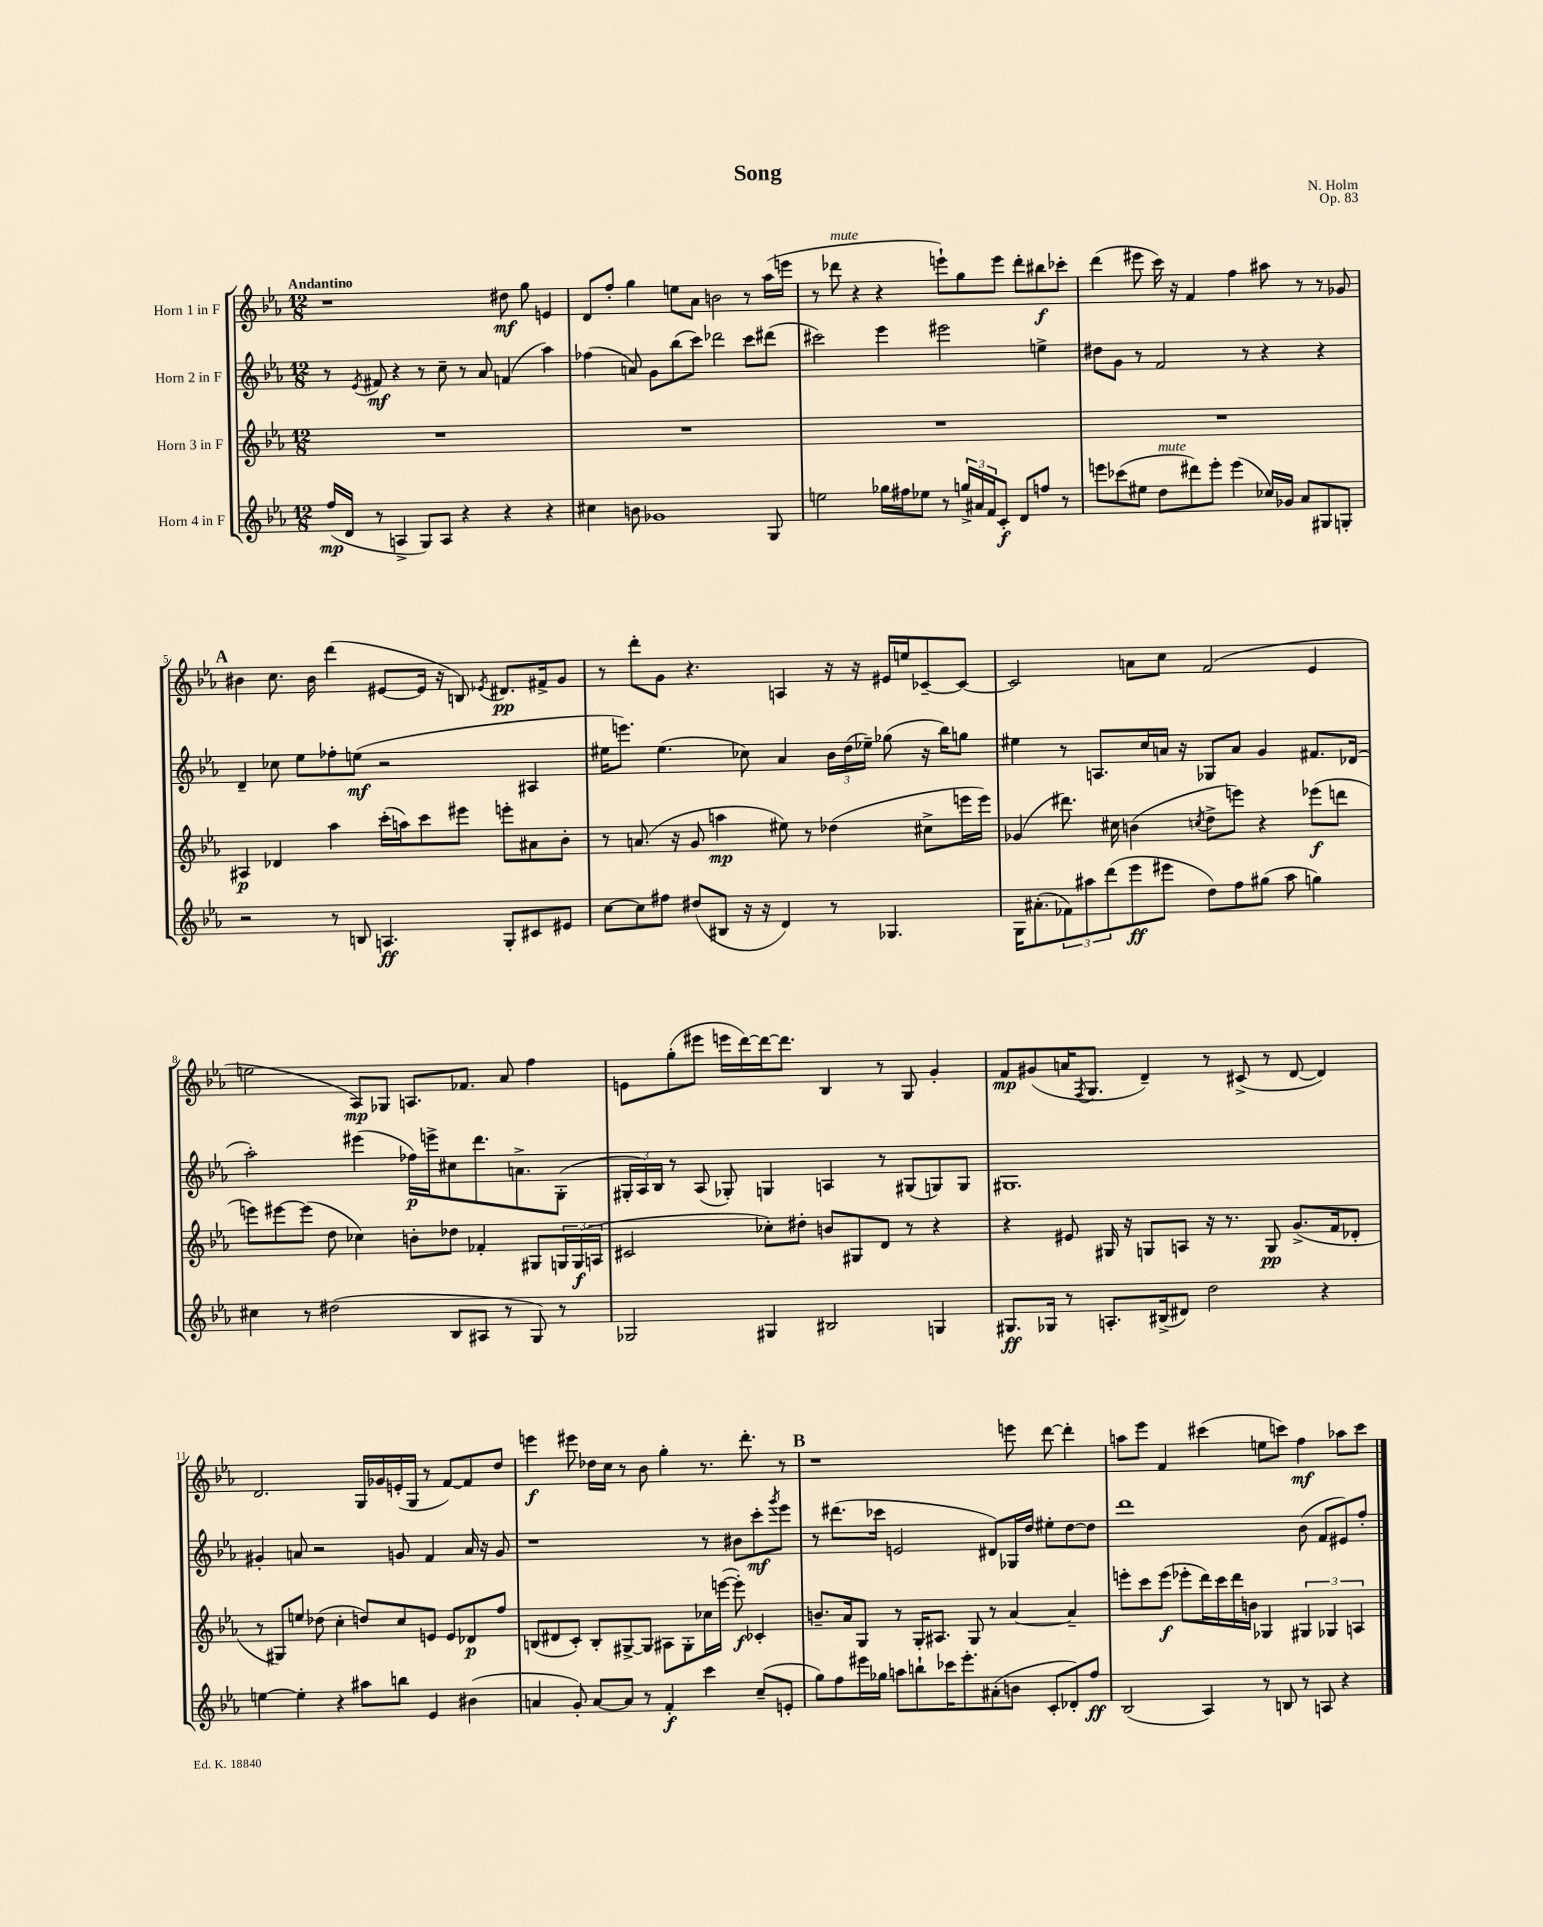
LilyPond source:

\header { title = "Song" composer = "N. Holm" opus = "Op. 83" }
<<
\new StaffGroup <<
\new Staff = "s0" \with { instrumentName = "Horn 1 in F" } {
    \clef treble \key ees \major \numericTimeSignature \time 12/8 \tempo "Andantino"
    r1 dis''8\mf g''8 e'4 |
    d'8 f''8-. g''4 e''8 aes'8 b'2 r8 aes''16( e'''16 |
    r8 des'''8^\markup { \italic "mute" } r4 r4 e'''8-!) g''8 e'''8 des'''8-. bis''8\f ces'''8-. |
    d'''4( eis'''8 c'''16) r16 f'4 f''4 ais''8 r8 r8 ges'8 |
    \mark \markup { \bold "A" } bis'4 c''8. bis'16 d'''4( eis'8~ eis'16 r16 b8) \acciaccatura { ees'8 } dis'8.\pp fis'16-> g'8 |
    r8 d'''8-. g'8 r4. a4 r16 r16 eis'16 e''16 ces'8~-- ces'8~ |
    ces'2 a'8 c''8 f'2( ees'4 |
    e''2 aes8\mp) ges8 a8. fes'8. aes'8 f''4 |
    e'8 g''8-.( eis'''8 e'''16 d'''16~) d'''16~ d'''8. bes4 r8 g8 g'4-. |
    f'8\mp gis'8( a'16 \acciaccatura { f8 } g8. d'4--) r8 cis'8->( r8 d'8~ d'4) |
    d'2. g16 ges'16 e'16-.( g16 r8 f'8~) f'8 d''8 |
    e'''4\f eis'''8 des''16 c''16 r8 bes'8 g''4-. r8. d'''8.-. r8 |
    \mark \markup { \bold "B" } r1 e'''8 d'''8~ d'''4-. |
    a''8 ees'''8 f'4 cis'''4( e''8 c'''8) f''4\mf aes''8 c'''8 \bar "|." |
}
\new Staff = "s1" \with { instrumentName = "Horn 2 in F" } {
    \clef treble \key ees \major \numericTimeSignature \time 12/8
    r8 \acciaccatura { ees'8 } fis'8\mf r4 r8 c''8-- r8 aes'8 f'4( aes''4) |
    fes''4( a'8) g'8 bes''8( c'''8) des'''2 c'''8 dis'''8( |
    cis'''2) ees'''4 eis'''2 e''4-> |
    dis''8 g'8 r8 f'2 r8 r4 r4 |
    \mark \markup { \bold "A" } d'4-- ces''8 ees''8 fes''8-. e''8\mf( r2 ais4 |
    eis''16 e'''8.) eis''4.( ces''8) aes'4 \tuplet 3/2 { bes'16 d''16( ees''16--) } ges''8( r16 bes''16) g''8 |
    eis''4 r8 a8. c''16 a'16 r16 ges8 a'8 g'4 fis'8. des'16( |
    aes''2-.) eis'''4( fes''16\p) e'''16-> cis''8 d'''8. a'8.-> g8-.( |
    \tuplet 3/2 { gis16-. aes16) bes16 } r8 aes8( ges8-.) g4 a4 r8 gis8( g8) g8 |
    gis1. |
    gis'4-. a'8 r2 g'8 f'4 a'16 r16 g'8 |
    r1 r8 bis'8 c'''8-.\mf \acciaccatura { g'''8 } ees'''8 |
    \mark \markup { \bold "B" } r8 dis'''8.( ces'''16 e'2 dis'8) ges16 d''16 eis''8-. d''8~ d''8 |
    d'''1 bes'8( f'8 eis'8) f''8-. \bar "|." |
}
\new Staff = "s2" \with { instrumentName = "Horn 3 in F" } {
    \clef treble \key ees \major \numericTimeSignature \time 12/8
    R1. |
    R1. |
    R1. |
    R1. |
    \mark \markup { \bold "A" } ais4\p des'4 aes''4 c'''16-.( a''16) c'''8 eis'''8 e'''8-. ais'8 bes'8-. |
    r8 a'8.( r16 g'8 a''4\mp eis''8) r8 des''4( cis''8-> e'''16 e'''16) |
    ges'4( dis'''8.) cis''16 b'4( \acciaccatura { c''8 } d''8-> e'''8) r4 ees'''8\f( d'''8 |
    e'''8) eis'''8~ eis'''8( d''8 ces''4) b'8-. des''8 fes'4-. gis8 \tuplet 3/2 { g16 g16\f( a16 } |
    cis'2 ces''8-.) dis''8-. b'8 gis8 d'8 r8 r4 |
    r4 eis'8 gis16 r16 g8 a8 r16 r8. g8\pp g'8.->( f'16 des'8-. |
    r8 gis8) e''8 des''8( c''4-. d''8) c''8 e'8 e'8 des'8\p f''8 |
    b8( dis'8 c'8-.) b8-. gis8~-> gis8 ais8 gis8-. ces''16 e'''16~( e'''8-.\f) ces'4-. |
    \mark \markup { \bold "B" } b'8.-- aes'16 g8 r8 g16-. ais8. g8 r8 aes'4~ aes'4-- |
    e'''8-. c'''8 e'''8\f( ees'''8-. d'''16) c'''16 d'''16 b'16 ges4 \tuplet 3/2 { gis4 ges4 a4 } \bar "|." |
}
\new Staff = "s3" \with { instrumentName = "Horn 4 in F" } {
    \clef treble \key ees \major \numericTimeSignature \time 12/8
    f''16\mp( d'16 r8 a4-> g8) a8 r4 r4 r4 |
    cis''4 b'8 ges'1 g8 |
    e''2 ges''16 fis''16 ees''8 r8 \tuplet 3/2 { g''16-> ais'16 f'16 } c'8-.\f d'8 f''8 r8 |
    e'''8 ces'''8( eis''8 d''8^\markup { \italic "mute" } dis'''8) e'''8-. e'''4( ces''16) ges'16 aes'8 gis8 g8-. |
    \mark \markup { \bold "A" } r2 r8 b8 a4.\ff g8-. cis'8 eis'8 |
    c''8~ c''8 fis''8 dis''8( bis8 r16 r16 d'4) r8 ges4. |
    g16 ais'8.-.( \tuplet 3/2 { fes'8) ais''8 d'''8( } ees'''8\ff eis'''8 d''8) f''8 gis''8( ais''8 g''4) |
    cis''4 r8 dis''2( bes8 ais8 r8 g8) r8 |
    ges2 gis4 bis2 g4 |
    gis8.\ff ges16 r8 a8.-. bis16->( dis'8) d''2 r4 |
    e''4~ e''4-. r4 ais''8 b''8 ees'4 bis'4( |
    a'4 g'8-.) a'8~ a'8 r8 f'4-.\f c'''4 c''8--( e'8-. |
    \mark \markup { \bold "B" } g''8) f''8 eis'''16 ges''16 a''8 b''8-! ces'''16 eis'''8.-. ais'8-.( b'8 c'8-. des'8-.) f''8\ff |
    bes2( aes4) r8 b8 r8 a8 r4 \bar "|." |
}
>>
>>
